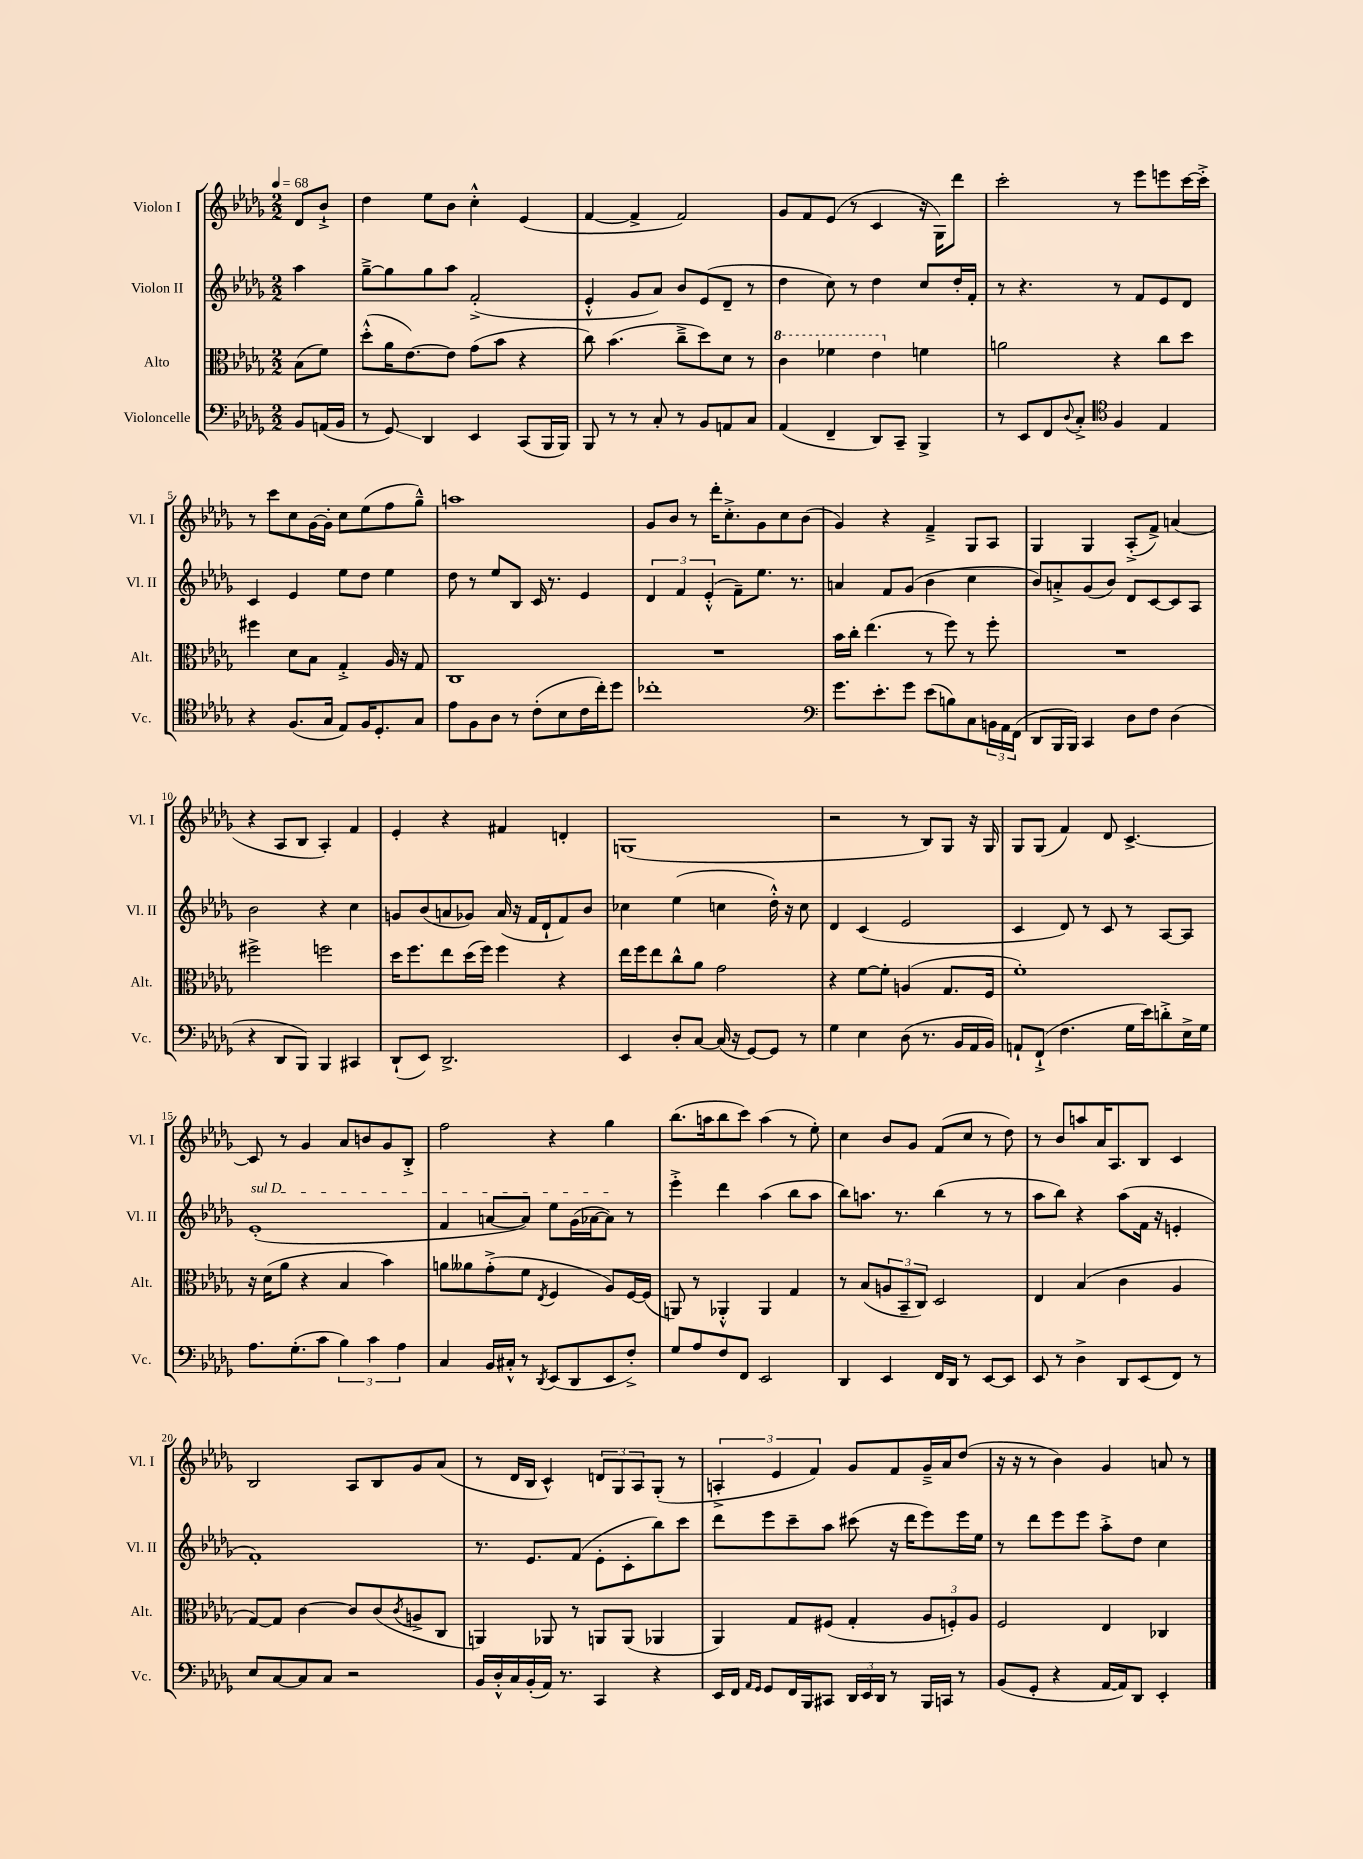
<<
\new StaffGroup <<
\new Staff = "s0" \with { instrumentName = "Violon I" shortInstrumentName = "Vl. I" } {
    \clef treble \key des \major \numericTimeSignature \time 2/2 \partial 4 \tempo 4 = 68
    des'8 bes'8-!-> |
    des''4 ees''8 bes'8 c''4-.-^ ees'4( |
    f'4~ f'4-> f'2) |
    ges'8 f'8 ees'8( r8 c'4 r16 ges16) des'''8 |
    c'''2-. r8 ees'''8 e'''8 c'''16~ c'''16-.-> |
    r8 c'''8 c''8 ges'16~ ges'16-. c''8 ees''8( f''8 ges''8---^) |
    a''1 |
    ges'8 bes'8 r8 des'''16-. c''8.-.-> ges'8 c''8 bes'8( |
    ges'4) r4 f'4---> ges8 aes8 |
    ges4 ges4 aes8-.->( f'8->) a'4( |
    r4 aes8 bes8 aes4-.) f'4 |
    ees'4-. r4 fis'4 d'4-. |
    g1( |
    r2 r8 bes8) ges8 r16 ges16 |
    ges8 ges8( f'4) des'8 c'4.~-> |
    c'8 r8 ges'4 aes'8 b'8 ges'8 bes8-.-> |
    f''2 r4 ges''4 |
    bes''8.( a''16 bes''8 c'''8) a''4( r8 ees''8-.) |
    c''4 bes'8 ges'8 f'8( c''8 r8 des''8) |
    r8 bes'8 a''8 aes'16 aes8. bes8 c'4 |
    bes2 aes8 bes8 ges'8 aes'8( |
    r8 des'16 bes16 c'4-^) \tuplet 3/2 { d'8 ges8 aes8 } ges8-.( r8 |
    \tuplet 3/2 { a4-.-> ees'4 f'4) } ges'8 f'8 ges'16---> aes'16 des''8( |
    r16 r16 r8 bes'4) ges'4 a'8 r8 \bar "|." |
}
\new Staff = "s1" \with { instrumentName = "Violon II" shortInstrumentName = "Vl. II" } {
    \clef treble \key des \major \numericTimeSignature \time 2/2 \partial 4
    aes''4 |
    ges''8~---> ges''8 ges''8 aes''8 f'2-.->( |
    ees'4-.-^ ges'8 aes'8) bes'8 ees'8( des'8-- r8 |
    des''4 c''8) r8 des''4 c''8 des''16-. f'16-. |
    r8 r4. r8 f'8 ees'8 des'8 |
    c'4 ees'4 ees''8 des''8 ees''4 |
    des''8 r8 ees''8 bes8 c'16 r8. ees'4 |
    \tuplet 3/2 { des'4 f'4 ees'4-.-^( } f'8--) ees''8. r8. |
    a'4 f'8 ges'8( bes'4 c''4 |
    bes'8) a'8-.-> ges'8( bes'8) des'8 c'8~ c'8 aes8 |
    bes'2 r4 c''4 |
    g'8 bes'8( a'8 ges'8) a'16( r16 f'16 des'16-! f'8) bes'8 |
    ces''4 ees''4( c''4 des''16-.-^) r16 c''8 |
    des'4 c'4( ees'2 |
    c'4 des'8) r8 c'8 r8 aes8~ aes8 |
    \once \override TextSpanner.bound-details.left.text = \markup { \italic "sul D" } ees'1-.\startTextSpan( |
    f'4 a'8~ a'8) ees''8 ges'16( aes'16~ aes'8\stopTextSpan) r8 |
    ees'''4-.-> des'''4 aes''4( bes''8 aes''8 |
    bes''8) a''8. r8. bes''4( r8 r8 |
    aes''8 bes''8) r4 aes''8( f'16 r16 e'4-. |
    f'1-.) |
    r8. ees'8. f'8( ees'8-. c'8-. bes''8) c'''8 |
    des'''8 ees'''8 c'''8-- aes''8 cis'''8( r16 des'''16 ees'''8) ees'''16 ees''16 |
    r8 des'''8 ees'''8 ees'''8 aes''8-.-> des''8 c''4 \bar "|." |
}
\new Staff = "s2" \with { instrumentName = "Alto" shortInstrumentName = "Alt." } {
    \clef alto \key des \major \numericTimeSignature \time 2/2 \partial 4
    bes8( f'8) |
    des''8-.-^( aes'16 ees'8.~) ees'8 ges'8( bes'8 r4 |
    c''8) bes'4.( c''8---> des''8) des'8 r8 |
    \ottava #1 c''4 fes''4 ees''4 \ottava #0 f'!4 |
    a'2 r4 c''8 des''8 |
    fis''4 des'8 bes8 ges4-.-> aes16 r16 ges8 |
    c1 |
    R1 |
    bes'16 c''16-. ees''4.( r8 f''8) r8 f''8-. |
    R1 |
    fis''2-> f''2 |
    des''16 f''8. ees''8 des''16( f''16) f''4 r4 |
    ees''16 f''16 ees''8 c''8-^ aes'8 ges'2 |
    r4 f'8~ f'8-. a4( ges8. f16 |
    f'1-.) |
    r16 des'16( aes'8 r4 bes4 bes'4) |
    a'8 aeses'8 ges'8-.->( f'8 \acciaccatura { ees8 } f4 aes8) f16~ f16( |
    a,8) r8 aes,4-.-^ aes,4 ges4 |
    r8 bes8( \tuplet 3/2 { a8 bes,8-- c8) } des2 |
    ees4 bes4( c'4 aes4 |
    ges8~) ges8 c'4~ c'8 c'8( \acciaccatura { c'8 } a8-> c8 |
    a,4) aes,8 r8 a,8 a,8( aes,4 |
    aes,4) ges8 fis8( ges4-. \tuplet 3/2 { aes8 f8-.) aes8 } |
    f2 ees4 ces4 \bar "|." |
}
\new Staff = "s3" \with { instrumentName = "Violoncelle" shortInstrumentName = "Vc." } {
    \clef bass \key des \major \numericTimeSignature \time 2/2 \partial 4
    bes,8 a,16( bes,16 |
    r8 ges,8\glissando) des,4 ees,4 c,8( bes,,16 bes,,16) |
    bes,,8 r8 r8 c8-. r8 bes,8 a,8 c8 |
    aes,4( f,4-- des,8) c,8-- bes,,4-> |
    r8 ees,8 f,8 \appoggiatura { des8 } c8-.-> \clef tenor f4 ees4 |
    r4 f8.( ges16 ees8) f16 des8.-. ges8 |
    ees'8 f8 aes8 r8 c'8-.( bes8 c'16 c''16-.) des''8 |
    ces''1-. |
    \clef bass ges'8. ees'8.-. ges'8 ees'8( b8) c8 \tuplet 3/2 { b,16 aes,16 f,16( } |
    des,8 bes,,16 bes,,16) c,4 des8 f8 des4( |
    r4 des,8 bes,,8) bes,,4 cis,4 |
    des,8-!( ees,8) des,2.-> |
    ees,4 des8-. c8~ c16( r16 ges,8~) ges,8 r8 |
    ges4 ees4 des8( r8. bes,16 aes,16 bes,16) |
    a,8-! f,8-!->( f4. ges16 ees'16) d'8-.-> ees16-> ges16 |
    aes8. ges8.-.( c'8 \tuplet 3/2 { bes4) c'4 aes4 } |
    c4 bes,16 cis16-.-^ r8 \acciaccatura { des,8 } ees,8( des,8 ees,8 f8-.->) |
    ges8 aes8 f8 f,8 ees,2 |
    des,4 ees,4 f,16 des,16 r8 ees,8~ ees,8 |
    ees,8 r8 des4-> des,8 ees,8( f,8) r8 |
    ees8 c8~ c8 c8 r2 |
    bes,16 des16-.-^ c16 bes,16-.( aes,16) r8. c,4 r4 |
    ees,16 f,16 \grace { aes,16 ges,16 } ges,8 f,16 bes,,16 cis,8 \tuplet 3/2 { des,16 ees,16 des,16 } r8 bes,,16 c,16 r8 |
    bes,8( ges,8-. r4 aes,16~ aes,16) des,8 ees,4-. \bar "|." |
}
>>
>>
